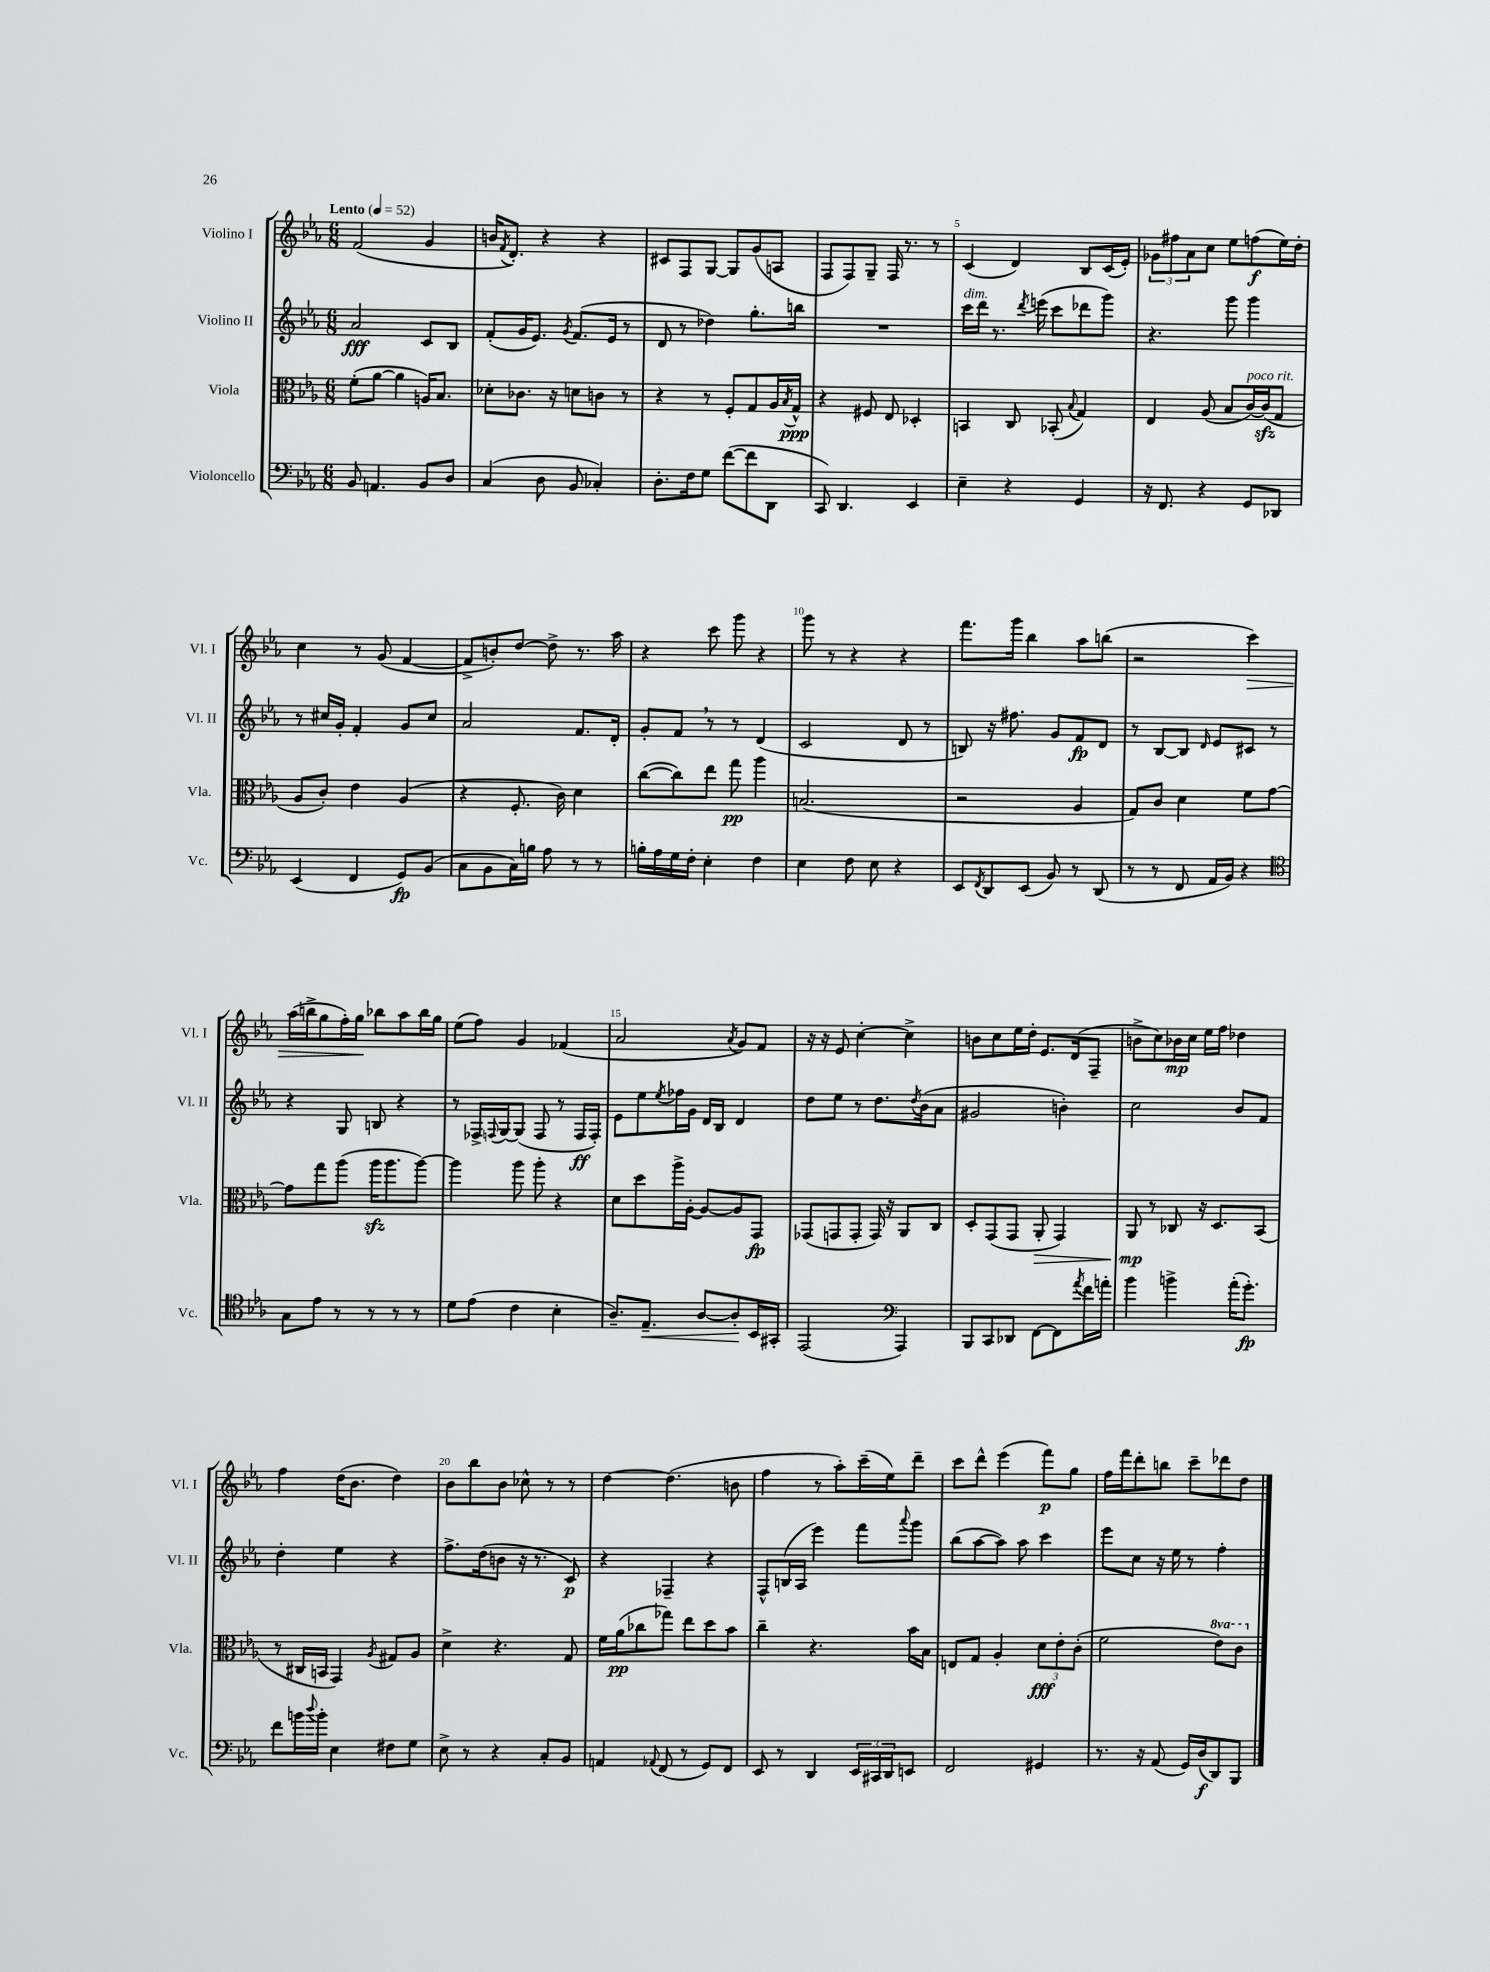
<<
\new StaffGroup <<
\new Staff = "s0" \with { instrumentName = "Violino I" shortInstrumentName = "Vl. I" } {
    \clef treble \key ees \major \numericTimeSignature \time 6/8 \tempo "Lento" 4 = 52
    f'2( g'4 |
    b'16 \acciaccatura { f'8 } d'8.-.) r4 r4 |
    cis'8 f8 g8~ g8 g'8( a8 |
    f8 f8) g8-- f16 r8. r8 |
    c'4( d'4) bes8 c'16( ees'16-.) |
    \tuplet 3/2 { ges'8 fis''8 aes'8 } c''8 ees''8 f''8\f( ees''16) d''16-. |
    c''4 r8 g'8( f'4~ |
    f'8-> b'8-.) d''8~ d''8-> r8. aes''16 |
    r4 c'''8 g'''8 r4 |
    g'''8 r8 r4 r4 |
    f'''8. g'''16 bes''4 aes''8 b''8( |
    r2 c'''4\>) |
    aes''16( b''16-> g''8 f''16-.) g''16\! bes''8 aes''8 bes''16 g''16 |
    ees''8( f''8) g'4 fes'4( |
    aes'2 \acciaccatura { aes'8 } g'8) f'8 |
    r16 r16 ees'8 c''4~-. c''4-> |
    b'8 c''8 ees''16 d''16-. ees'8. d'16( f8-- |
    b'8-> c''8) bes'16\mp c''16 ees''16 f''16 des''4 |
    f''4 d''16( bes'8. d''4) |
    bes'8 bes''8 bes'8 ces''8-^ r8 r8 |
    d''4~ d''4.( b'8 |
    f''4 r8 aes''8-.) c'''16--( ees''16) d'''8-- |
    c'''8 d'''8-^ ees'''4( f'''8\p) g''8 |
    f''16 f'''16 d'''8-. b''8 c'''8-- des'''8 d''8 \bar "|." |
}
\new Staff = "s1" \with { instrumentName = "Violino II" shortInstrumentName = "Vl. II" } {
    \clef treble \key ees \major \numericTimeSignature \time 6/8
    aes'2\fff c'8 bes8 |
    f'8-.( g'16 ees'8.) \acciaccatura { g'8 } f'8.( ees'16 r8 |
    d'8 r8 des''4) g''8.-. b''16 |
    R2. |
    c'''16^\markup { \italic "dim." } d'''16 r8. \acciaccatura { d'''8 } e'''16( c'''8 des'''8 g'''8) |
    r4. g'''8 g'''4 |
    r8 cis''16 g'16-. f'4-. g'8 cis''8 |
    aes'2 f'8. d'16-. |
    g'8-. f'8 \breathe r8 r8 d'4( |
    c'2 d'8 r8 |
    b8) r16 fis''8. g'8 f'8\fp d'8 |
    r8 bes8~ bes8 \grace { d'16 } ees'8 cis'8 r8 |
    r4 g8 b8 r4 |
    r8 fes16-> \appoggiatura { f8 } g16~ g8( f8 r8 f16\ff f16-.) |
    ees'8 ees''8 \acciaccatura { ees''8 } fes''16 g'16 d'16 bes16 d'4 |
    d''8 ees''8 r8 d''8. \acciaccatura { d''8 } bes'16( aes'8 |
    gis'2 b'4-.) |
    c''2 bes'8 f'8 |
    d''4-. ees''4 r4 |
    f''8.-> d''16( b'8 r16 r8. c'8\p) |
    r4 fes4-- r4 |
    f8-^ b16( aes16 ees'''4) f'''8 \appoggiatura { aes'''8 } g'''8 |
    bes''8( aes''8~ aes''8) aes''8 c'''4 |
    ees'''8 c''8 r16 ees''16 r8 f''4-. \bar "|." |
}
\new Staff = "s2" \with { instrumentName = "Viola" shortInstrumentName = "Vla." } {
    \clef alto \key ees \major \numericTimeSignature \time 6/8 \set Staff.ottavationMarkups = #ottavation-simple-ordinals
    f'8-.( aes'8~ aes'4 a16) bes8. |
    des'8-. ces'8. r16 d'8 c'8 r8 |
    r4 r8 f8-. g8 aes16 \acciaccatura { bes8 } g16-^\ppp |
    r4 fis8 ees8 des4-. |
    b,4 c8 bes,8-.( \appoggiatura { bes8 } g4) |
    ees4 aes8( bes8 c'16~^\markup { \italic "poco rit." }) c'16\sfz( g8 |
    aes8 c'8-.) ees'4 aes4( |
    r4 f8.-. c'16) d'4 |
    c''8~( c''8) ees''8 g''8\pp aes''4 |
    b2.( |
    r2 aes4 |
    g8) c'8 d'4 f'8 g'8~ |
    g'8 g''8 aes''8( aes''16\sfz aes''8. aes''8~) |
    aes''4 aes''8 aes''8-. r4 |
    d'8 d''8 aes''16-> aes16~-. aes8~ aes8 g,8\fp |
    ges,8( g,8 g,8-. g,16) r16 aes,8 c8 |
    d8-. g,8( g,8 aes,8-.\> g,4) |
    aes,8\mp\! r8 ces8 r16 d8. bes,8( |
    r8 cis16 b,16 g,4) \acciaccatura { aes8 } gis8 aes8 |
    d'4-> r4. g8 |
    f'16 aes'16\pp( ces''8 ges''8) ees''8 d''8 bes'8 |
    c''4-- r4. bes'16 bes16 |
    e8 g8 aes4-. \tuplet 3/2 { d'8\fff ees'8-. c'8-.( } |
    f'2 \ottava #1 ees''8) c''8 \ottava #0 \bar "|." |
}
\new Staff = "s3" \with { instrumentName = "Violoncello" shortInstrumentName = "Vc." } {
    \clef bass \key ees \major \numericTimeSignature \time 6/8
    bes,8 a,4. bes,8 d8 |
    c4( d8 bes,8 ces4-.) |
    d8.-. f16 g8 f'8~( f'8 d,8 |
    c,8) d,4. ees,4 |
    ees4-- r4 g,4 |
    r16 f,8. r4 g,8 des,8 |
    ees,4( f,4 g,8\fp) bes,8( |
    c8 bes,8 c16) b16 aes8 r8 r8 |
    b16-. aes16 g16 f16-. ees4-. f4 |
    ees4 f8 ees8 r4 |
    ees,8 \acciaccatura { f,8 } d,8 ees,8( bes,8) r8 d,8( |
    r8 r8 f,8 aes,16 bes,16) r4 |
    \clef tenor g8 ees'8 r8 r8 r8 r8 |
    d'8 ees'8( c'4 bes4-. |
    aes8.--) ees8.--\< aes8~ aes8-.\! bes,16 gis,16-. |
    ees,2( \clef bass aes,,4) |
    bes,,8 c,8 des,8 f,8~ f,8 \acciaccatura { aes'8 } f'16 a'16-. |
    bes'4 b'4-> aes'16-.( g'8.-.\fp) |
    f'8 b'16 \appoggiatura { d''8 } b'16-. ees4 fis8 g8 |
    ees8-> r8 r4 c8-. bes,8 |
    a,4 \appoggiatura { aes,8 } f,8( r8 g,8) f,8 |
    ees,8 r8 d,4 \tuplet 3/2 { ees,16 cis,16 d,16 } e,8 |
    f,2 gis,4 |
    r8. r16 aes,8( g,16) d16\f( d,8) bes,,8 \bar "|." |
}
>>
>>
\layout { \context { \Score \override BarNumber.break-visibility = ##(#f #t #t) barNumberVisibility = #(every-nth-bar-number-visible 5) } }
